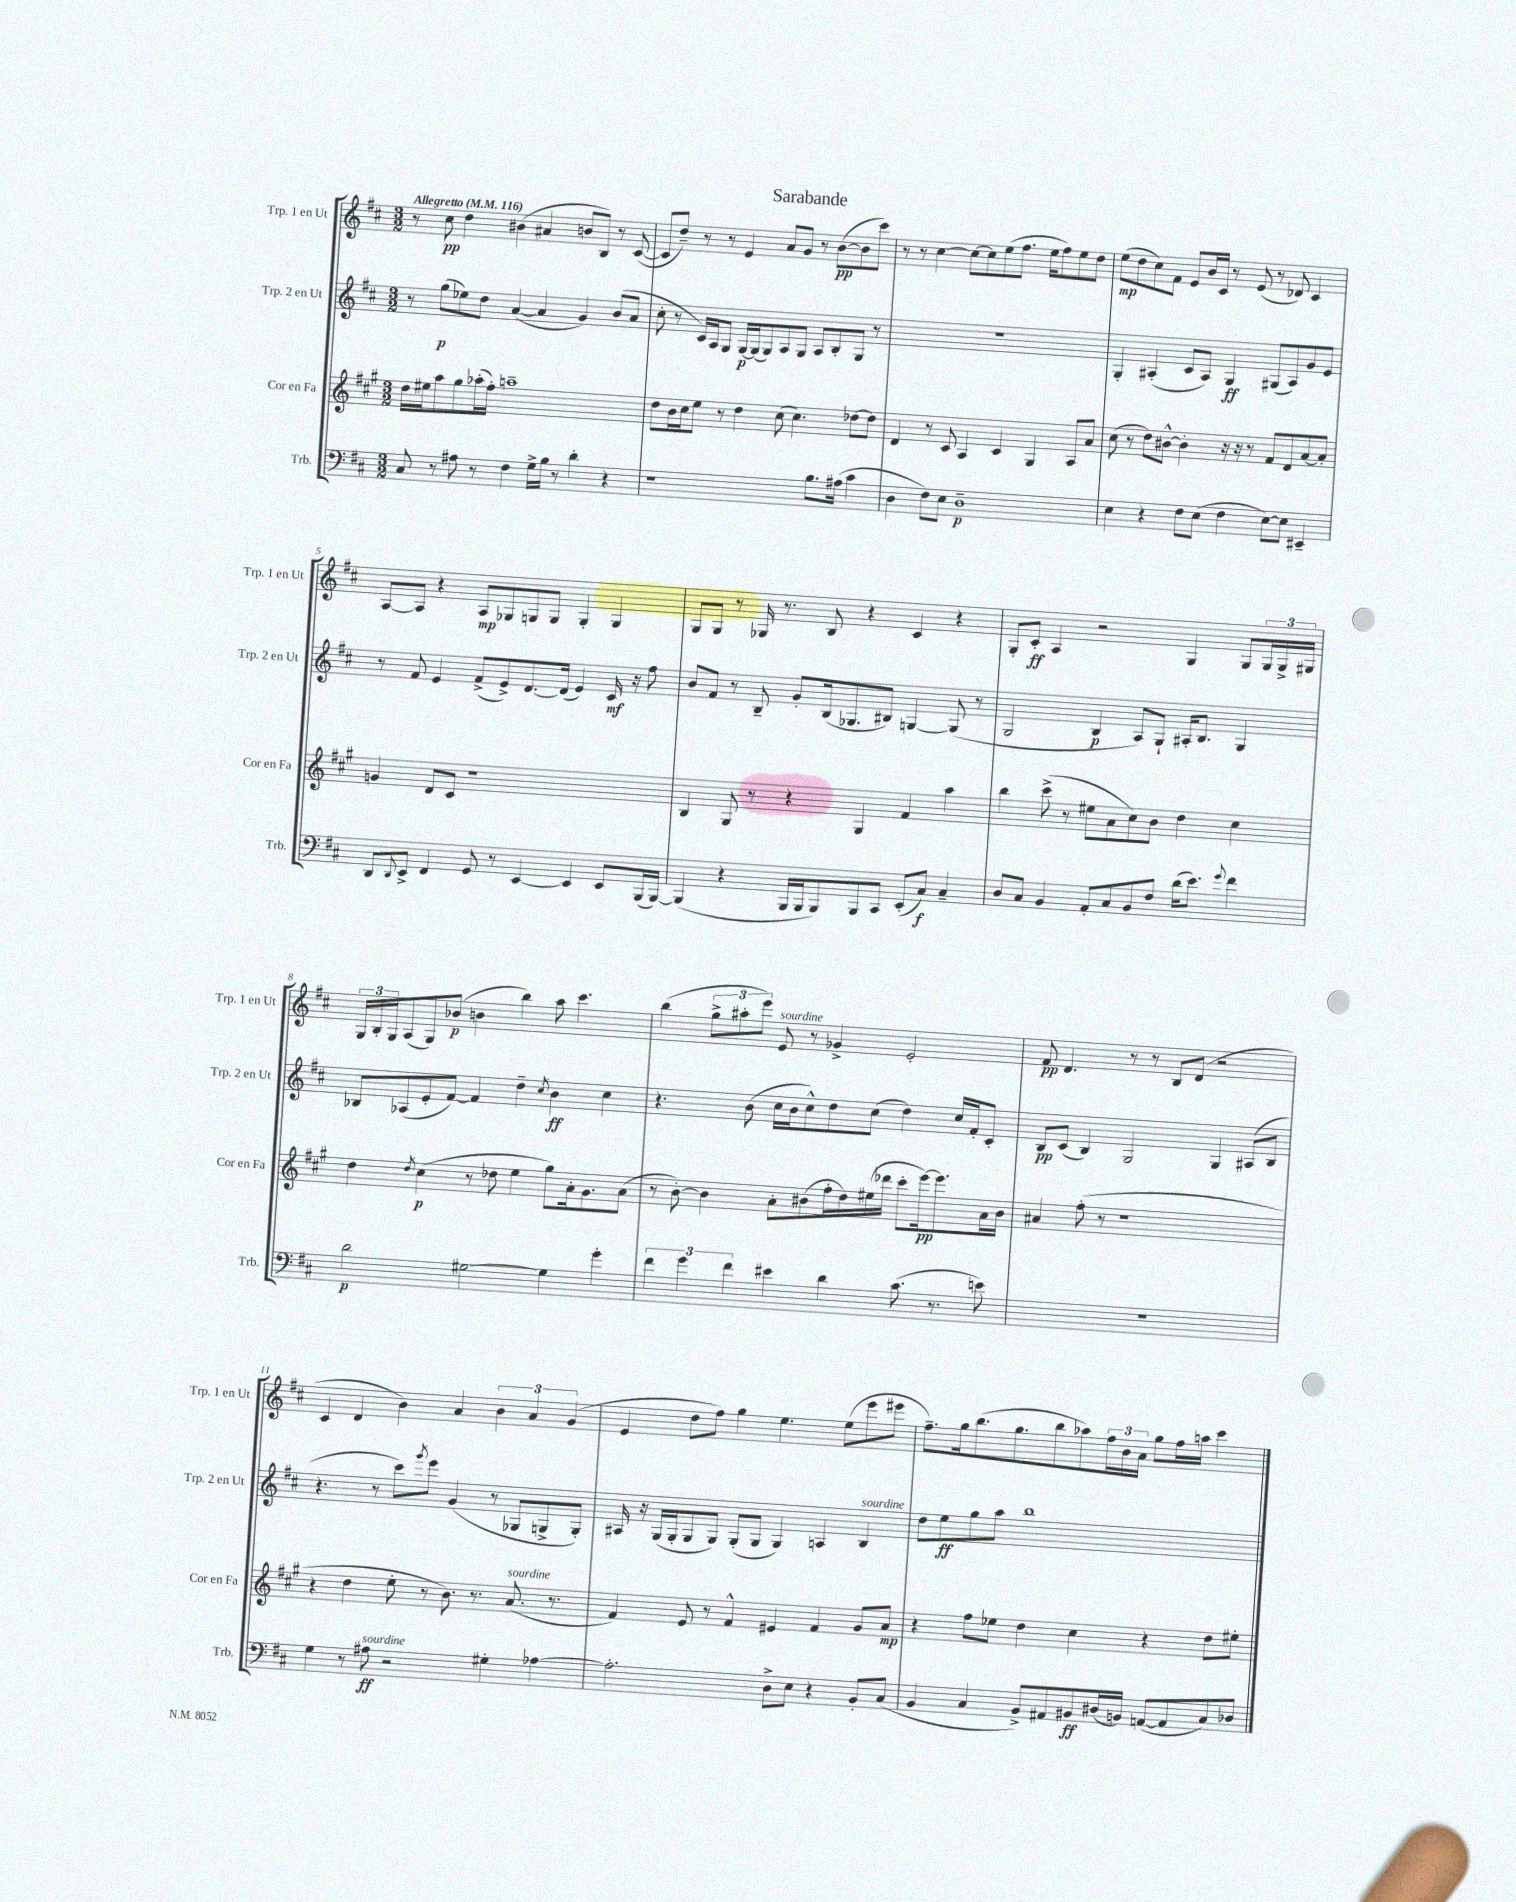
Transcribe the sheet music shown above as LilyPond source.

\header { title = "Sarabande" }
<<
\new StaffGroup <<
\new Staff = "s0" \with { instrumentName = "Trp. 1 en Ut" shortInstrumentName = "Trp. 1 en Ut" } {
    \clef treble \key d \major \numericTimeSignature \time 3/2 \tempo "Allegretto" 4 = 116
    r8 cis''8\pp d''4 bis'4( ais'4 b'8 b8) r8 cis'8~( |
    cis'8 d''8--) r8 r8 e'4 a'8 g'8 r8 b'8~\pp( b'8 cis'''8) |
    r8 r8 cis''4~ cis''8~ cis''8 e''8( fis''8. e''16 fis''8) e''8 d''8 |
    e''8\mp( d''8 cis''8) fis'8 e'8 b'16 cis'16 r8 e'8( r8 des'8) cis'4 |
    a8~ a8 r4 a8\mp ges8 g8 g8 g4-. g4 |
    g8 g8 r8 ges16 r8. b8 r4 cis'4 r4 |
    g8-. cis'8-.\ff a4 r2 g4 g8 \tuplet 3/2 { g16 g16-> gis16 } |
    \tuplet 3/2 { g16 b16-. g16 } a8( g8) bes'8\p( b'4 b''4) a''8 cis'''4. |
    b''4( \tuplet 3/2 { g''8-> ais''8-. e'''8) } e'8^\markup { \italic "sourdine" } r8 ges'4-> e'2-. |
    fis'8\pp d'4. r8 r8 b8 d'8( r2 |
    cis'4 d'4 b'4) a'4 \tuplet 3/2 { b'4 a'4 g'4( } |
    e'4 d''8 fis''8) g''4 e''4. e''8( e'''8 eis'''8 |
    fis''8.--) g''16 b''8.( g''8. b''8 aes''8) \tuplet 3/2 { fis''16 b'16 a'16 } g''8 fis''16 a''16 cis'''4 \bar "|." |
}
\new Staff = "s1" \with { instrumentName = "Trp. 2 en Ut" shortInstrumentName = "Trp. 2 en Ut" } {
    \clef treble \key d \major \numericTimeSignature \time 3/2
    r8 g''8\p( ees''8) d''8 a'4~( a'4 g'4) b'8( a'8 |
    cis''8-. r8 cis'16) a16 g8 g16~\p g16( g8) a8 g8 a8 b8-. g8 r8 |
    R1. |
    g4-. ais4-.( cis'8 ais8) g4\ff gis8( ais8) g'8 e'8 |
    r8 fis'8 e'4 fis'8->( e'8->) d'8.~ d'16( e'4) cis'16\mf r16 fis''8 |
    b'8 fis'8 r8 b8-- g'8-. b16( ges8. bis8) g4~ g8( r8 |
    g2 b4\p a8) g8-! ais16-. b8. g4 |
    bes8 aes8( e'8-. fis'8~) fis'4 d''4-- \acciaccatura { cis''8 } b'4\ff cis''4 |
    r4. b'8( cis''16 b'16 cis''8-^) d''8 cis''8( d''4) cis''16 fis'16-. cis'8-. |
    b8\pp cis'8( b4) g2 g4 ais8( b8 |
    r4. r8 cis'''8) \acciaccatura { g'''8 } e'''8 g'4( r8 ges8 g8-> g8-.) |
    ais16 r16 g16( g16-. g8 g8) g8-.( g8 g4) a4 b4^\markup { \italic "sourdine" } |
    d''8 e''8\ff g''8 a''8 b''1 \bar "|." |
}
\new Staff = "s2" \with { instrumentName = "Cor en Fa" shortInstrumentName = "Cor en Fa" } {
    \clef treble \key a \major \numericTimeSignature \time 3/2
    d''16 eis''16 a''8 gis''8 aes''16-.( fis''16-.) a''1-- |
    d''8 b'16 cis''16 e''8 r8 d''4 cis''8( cis''4.) des''8~ des''8 |
    d'4 r8 cis'8 a4 cis'4 gis4 a8 a'8 |
    cis''8( r8 d''8) bis'8~-^ bis'4-. r16 r16 r8 fis'8 d'8 a'8~ a'8-. |
    g'4 d'8 cis'8 r1 |
    b4 gis8 r8 r4 gis4 fis'4 a''4 |
    b''4 cis'''8->( r8 eis''8 a'8 cis''8) b'8 d''4 cis''4 |
    d''4 \acciaccatura { d''8 } cis''4\p( r8 des''8 e''4 gis''8) a'16-. gis'8. a'8( |
    r8 b'8~-.) b'4 a'8-. bis'8( fis''16-. d''16) eis''16( des'''16 cis'''8-. e'''16~\pp) e'''8. a'16 bis'16 |
    ais'4 fis''8-.( r8 r1 |
    r4 d''4 e''8-. r8 b'8.) r8. a'8.^\markup { \italic "sourdine" }( r8. |
    fis'4) e'8 r8 fis'4-^ eis'4 fis'4 gis'8 a'8\mp |
    r4 fis''8 ees''8 d''4 cis''4 r4 d''8 eis''8-. \bar "|." |
}
\new Staff = "s3" \with { instrumentName = "Trb." shortInstrumentName = "Trb." } {
    \clef bass \key d \major \numericTimeSignature \time 3/2
    cis8 r8 ais8 r8 fis4 g16-> b16 r8 d'4-. r4 |
    r1 b8. ais16( cis'4 |
    d4 fis8) e8 d1--\p |
    e4 r4 fis8 e8( fis4 e8~) e8 eis,4-- |
    d,8 \appoggiatura { d,8 } e,8-> fis,4 g,8 r8 e,4~ e,4 e,8 b,,16( b,,16~) |
    b,,4( r4 b,,16 b,,16 b,,8) b,,8 cis,8 e,8-.( cis8\f) cis4-- |
    d8 cis8 b,4 a,8-. cis8 b,8 fis8 d'16( e'8.) \appoggiatura { g'8 } fis'4 |
    d'2\p gis2~ gis4 g'4-. |
    \tuplet 3/2 { fis'4 g'4 fis'4 } eis'4 d'4 cis'8.( r8. e'8) |
    R1. |
    g4 r8 ais8\ff^\markup { \italic "sourdine" } r2 gis4-. aes4~ |
    aes2.-. d8-> e8 r4 b,8-. cis8( |
    b,4 cis4 b,8->) ais,8 bis,8\ff dis16( b,16) a,8~( a,8 cis8) des8 \bar "|." |
}
>>
>>
